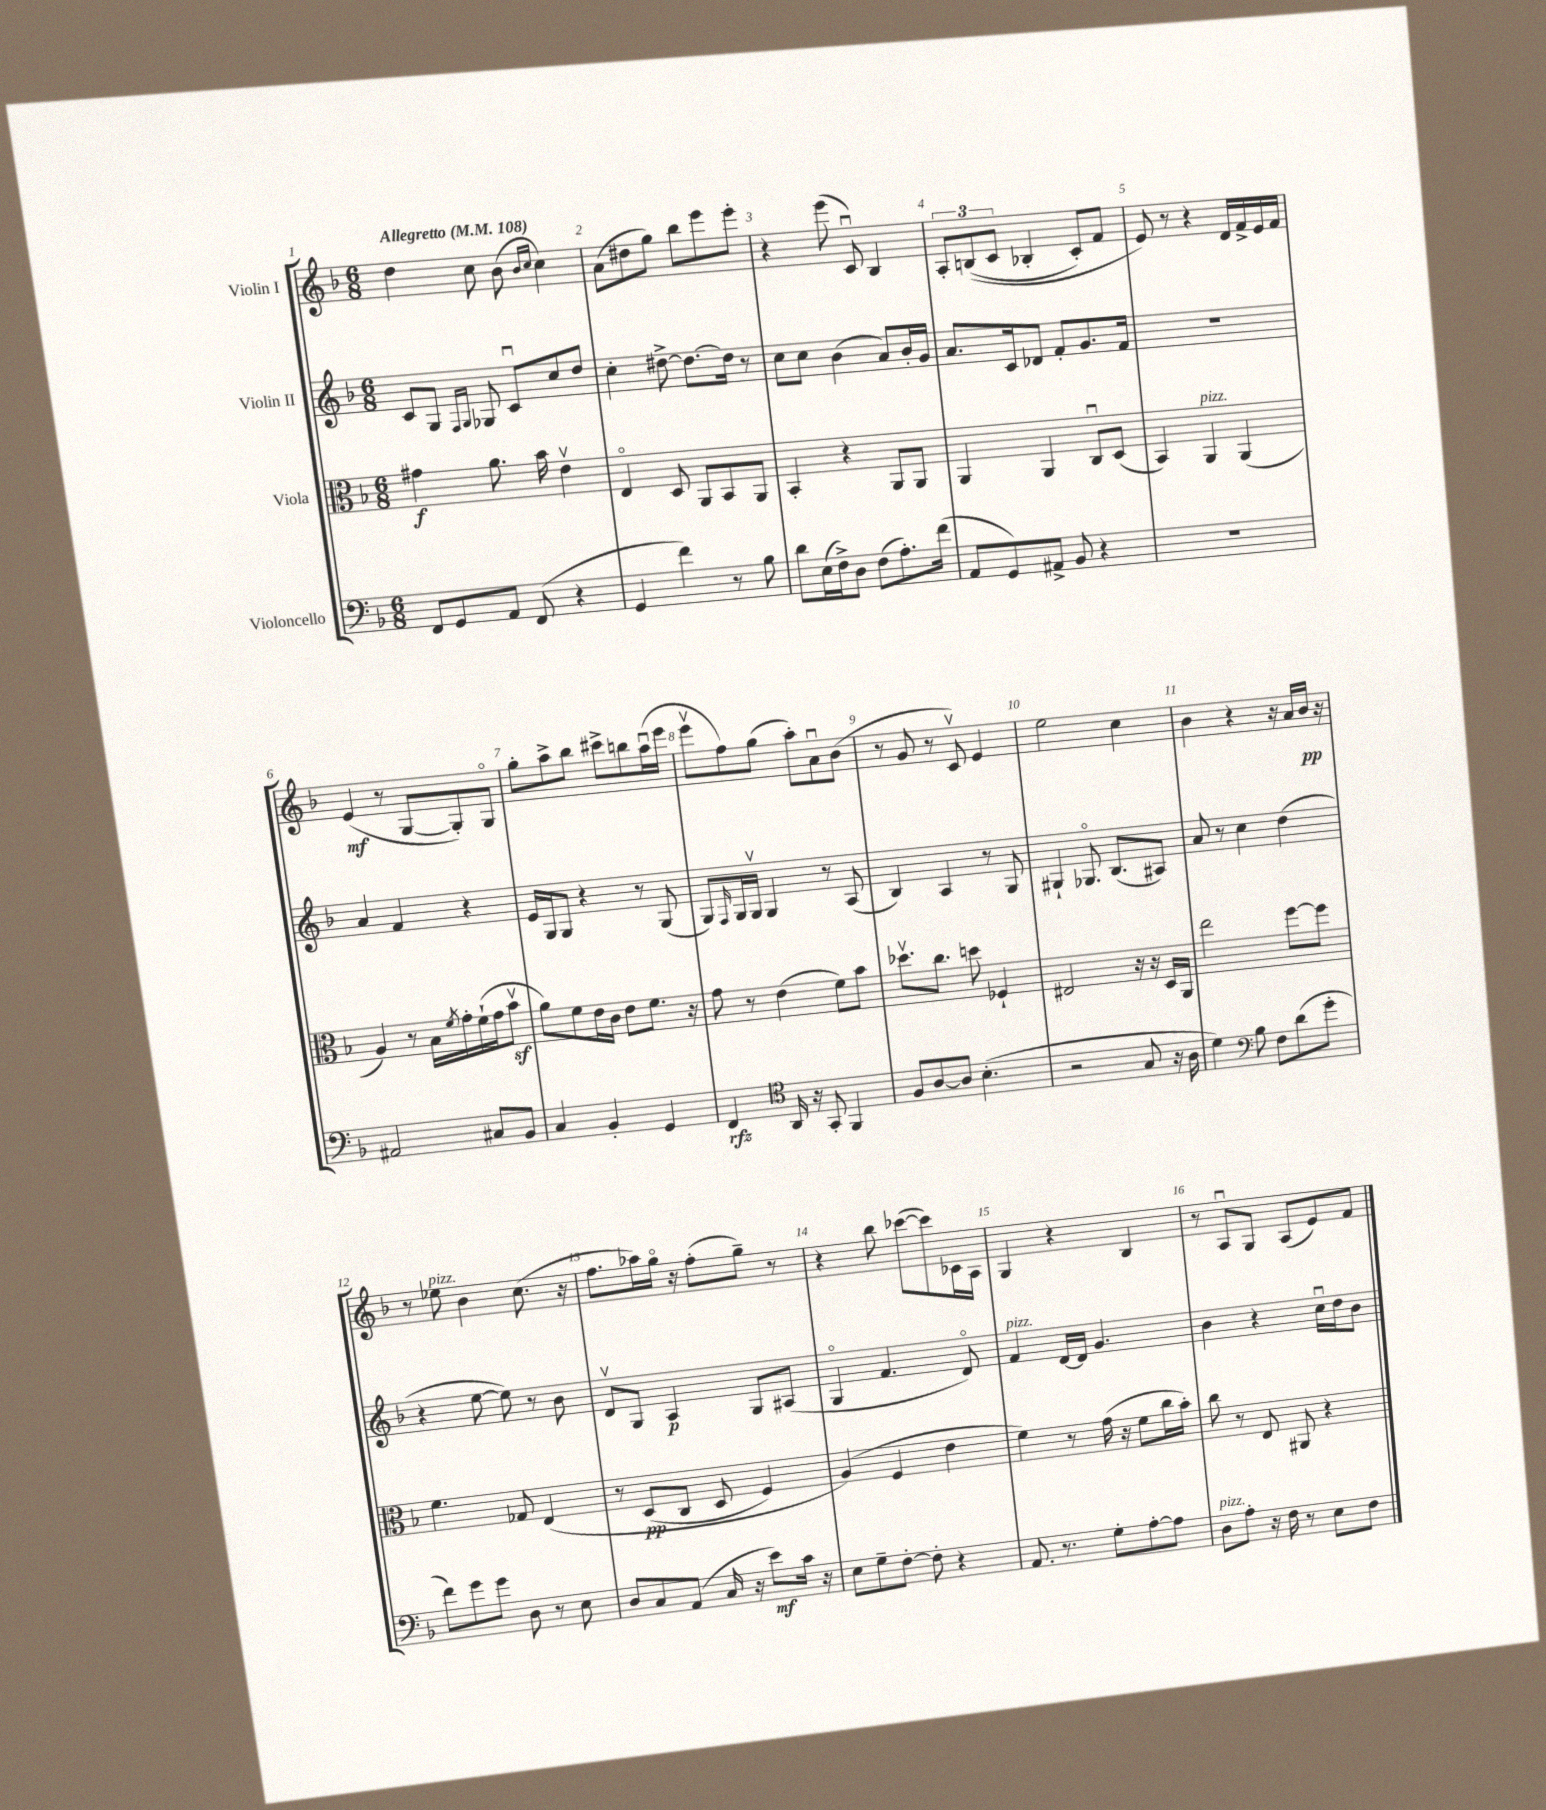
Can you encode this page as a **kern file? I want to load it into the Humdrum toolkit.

**kern	**dynam	**kern	**dynam	**kern	**dynam	**kern	**dynam
*part4	*part4	*part3	*part3	*part2	*part2	*part1	*part1
*staff4	*staff4	*staff3	*staff3	*staff2	*staff2	*staff1	*staff1
*I"Violoncello	*	*I"Viola	*	*I"Violin II	*	*I"Violin I	*
*clefF4	*	*clefC3	*	*clefG2	*	*clefG2	*
*k[b-]	*	*k[b-]	*	*k[b-]	*	*k[b-]	*
*M6/8	*	*M6/8	*	*M6/8	*	*M6/8	*
*MM108	*	*MM108	*	*MM108	*	*MM108	*
=1	=1	=1	=1	=1	=1	=1	=1
!	!	!	!	!	!	!LO:TX:a:B:t=Allegretto	!
8FF/L	.	4g#X\	f	8c/L	.	4dd\	.
8GG/	.	.	.	8G/J	.	.	.
.	.	.	.	16qqF/LL	.	.	.
.	.	.	.	16qqG/JJ	.	.	.
8AA/J	.	8.a\	.	8G-X/	.	8cc\	.
(8FF/	.	.	.	8cu/L	.	(8b-\	.
.	.	16b-\	.	.	.	.	.
.	.	.	.	.	.	16qqb-/LL	.
.	.	.	.	.	.	16qqcc/JJ	.
4r	.	4ev\	.	8cc/	.	4cc\)	.
.	.	.	.	8dd/J	.	.	.
=2	=2	=2	=2	=2	=2	=2	=2
4GG/	.	4E/	.	4cc'\	.	(8a\L	.
.	.	.	.	.	.	8dd#X\	.
4f\)	.	8D/	.	[8dd#X^\	.	8gg\J)	.
.	.	8AA/L	.	8.dd#\L_	.	8bb-\L	.
8r	.	8BB-/	.	.	.	8eee\	.
.	.	.	.	16dd#\Jk]	.	.	.
8B-\	.	8AA/J	.	8r	.	8eee'\J	.
=3	=3	=3	=3	=3	=3	=3	=3
8d\L	.	4BB-'/	.	8cc\L	.	4r	.
(16E\L	.	.	.	8cc\J	.	.	.
16F^\J)	.	.	.	.	.	.	.
8D\J	.	4r	.	(4b-\	.	(8eee\	.
(8F\L	.	.	.	.	.	8cu/)	.
8.A'\)	.	8AA/L	.	8a/L)	.	4B-/	.
.	.	8AA/J	.	16b-'/L	.	.	.
(16f\Jk	.	.	.	16g/JJ	.	.	.
=4	=4	=4	=4	=4	=4	=4	=4
8AA/L	.	4AA/	.	8.a/L	.	12A'/L	.
.	.	.	.	.	.	((12Bn/	.
8GG/)	.	.	.	.	.	.	.
.	.	.	.	.	.	12c/J	.
.	.	.	.	16c/k	.	.	.
8AA#X^/J	.	4AA/	.	8d-X/J	.	4B-X'/	.
8BB-/	.	.	.	8f'/L	.	.	.
4r	.	8Cu/L	.	8.g/	.	8c'/L)	.
.	.	(8D/J	.	.	.	8f/J	.
.	.	.	.	16f/Jk	.	.	.
=5	=5	=5	=5	=5	=5	=5	=5
2.r	.	4BB-/)	.	2.r	.	8e/)	.
.	.	.	.	.	.	8r	.
!	!	!LO:TX:a:i:t=pizz.	!	!	!	!	!
.	.	4AA/	.	.	.	4r	.
.	.	(4AA/	.	.	.	16d/LL	.
.	.	.	.	.	.	16f^/	.
.	.	.	.	.	.	16e/	.
.	.	.	.	.	.	16f/JJ	.
!!LO:LB:g=z
=6	=6	=6	=6	=6	=6	=6	=6
2AA#X/	.	4A/)	.	4a/	.	(4e/	mf
.	.	8r	.	4f/	.	8r	.
.	.	16B-\LL	.	.	.	[8G/L	.
.	.	8qf/	.	.	.	.	.
.	.	16g'\	.	.	.	.	.
8C#X/L	.	(16f`\	.	4r	.	8G'/])	.
.	.	16g\J	.	.	.	.	.
8BB-/J	.	8b-zv\J	.	.	.	8G/J	.
=7	=7	=7	=7	=7	=7	=7	=7
4C/	.	8a\L)	.	16e/LL	.	8gg'\L	.
.	.	.	.	16G/J	.	.	.
.	.	8f\	.	8G/J	.	8aa^\	.
4BB-'/	.	16e\L	.	4r	.	8bb-\J	.
.	.	16c\JJ	.	.	.	.	.
.	.	8e\L	.	.	.	8ccc#X^\L	.
4GG/	.	8.f\J	.	8r	.	8bbn\	.
.	.	.	.	(8G/	.	(16aau\L	.
.	.	16r	.	.	.	16eee\JJ	.
=8	=8	=8	=8	=8	=8	=8	=8
4FF/	rfz	8g\	.	8G/L)	.	8eeev\L	.
.	.	.	.	16qqF/	.	.	.
.	.	8r	.	16G/L	.	8ff\)	.
.	.	.	.	16Gv/JJ	.	.	.
*clefC4	*	*	*	*	*	*	*
16AA/	.	(4e\	.	4G/	.	(8gg\J	.
16r	.	.	.	.	.	.	.
8GG'/	.	.	.	.	.	8aa'\L)	.
4FF/	.	8f\L)	.	8r	.	8au\	.
.	.	8b-\J	.	(8A/	.	(8b-\J	.
=9	=9	=9	=9	=9	=9	=9	=9
8F/L	.	8.dd-Xv\L	.	4B-/)	.	8r	.
[8A/	.	.	.	.	.	8g/	.
.	.	8.cc\J	.	.	.	.	.
8A/J]	.	.	.	4A/	.	8r	.
(4.B-'\	.	8ddn\	.	.	.	8cv/)	.
.	.	4F-X`/	.	8r	.	4e/	.
.	.	.	.	8G/	.	.	.
=10	=10	=10	=10	=10	=10	=10	=10
2r	.	2E#X/	.	4G#X`/	.	2ee\	.
.	.	.	.	8.G-X/	.	.	.
.	.	.	.	(8.B-/L	.	.	.
8G/	.	16r	.	.	.	4cc\	.
.	.	16r	.	.	.	.	.
16r	.	16D/LL	.	8A#X/J)	.	.	.
16A\	.	16AA/JJ	.	.	.	.	.
=11	=11	=11	=11	=11	=11	=11	=11
4d\)	.	2ee\	.	8a/	.	4b-\	.
.	.	.	.	8r	.	.	.
*clefF4	*	*	*	*	*	*	*
8B-\	.	.	.	4cc\	.	4r	.
8F\L	.	.	.	.	.	.	.
(8d\	.	[8ff\L	.	(4dd\	.	16r	.
.	.	.	.	.	.	16a/LL	.
8g'\J	.	8ff\J]	.	.	.	16b-/JJ	pp
.	.	.	.	.	.	16r	.
!!LO:LB:g=z
=12	=12	=12	=12	=12	=12	=12	=12
8f\L)	.	4.f\	.	4r	.	8r	.
!	!	!	!	!	!	!LO:TX:a:i:t=pizz.	!
8g\	.	.	.	.	.	8ee-X\	.
8g\J	.	.	.	[8ee\	.	4b-\	.
8D\	.	8G-X/	.	8ee\])	.	.	.
8r	.	(4E/	.	8r	.	(8.cc\	.
8E\	.	.	.	8b-\	.	.	.
.	.	.	.	.	.	16r	.
=13	=13	=13	=13	=13	=13	=13	=13
8D/L	.	8r	.	8dv/L	.	8.ff\L	.
8C/	.	(8D/L	pp	8G/J	.	.	.
.	.	.	.	.	.	16aa-X\L)	.
(8AA/J	.	8C/J	.	4A/	p	16gg\JJ	.
.	.	.	.	.	.	16r	.
16C/	.	8D/	.	.	.	(8ff'\L	.
16r	.	.	.	.	.	.	.
8e\L)	mf	4F/)	.	8G/L	.	8gg~\J)	.
16c\Jk	.	.	.	(8A#X/J	.	8r	.
16r	.	.	.	.	.	.	.
=14	=14	=14	=14	=14	=14	=14	=14
8E\L	.	(4A/)	.	4G/	.	4r	.
8G~\	.	.	.	.	.	.	.
[8F'\J	.	4F/	.	4.f/	.	8bb-\	.
8F'\]	.	.	.	.	.	([8ccc-X\L	.
4r	.	4e\	.	.	.	8ccc-\])	.
.	.	.	.	8d/)	.	16c-X\L	.
.	.	.	.	.	.	16A\JJ	.
=15	=15	=15	=15	=15	=15	=15	=15
!	!	!	!	!LO:TX:a:i:t=pizz.	!	!	!
8.AA/	.	4f\)	.	4f/	.	4G/	.
8.r	.	.	.	.	.	.	.
.	.	8r	.	[16d/LL	.	4r	.
.	.	.	.	16d/JJ]	.	.	.
8G'\L	.	(16g\	.	4.g/	.	.	.
.	.	16r	.	.	.	.	.
[8A'\	.	8f\L	.	.	.	4B-/	.
8A\J]	.	16cc\L	.	.	.	.	.
.	.	16b-'\JJ)	.	.	.	.	.
=16	=16	=16	=16	=16	=16	=16	=16
!LO:TX:a:i:t=pizz.	!	!	!	!	!	!	!
8D\L	.	8cc\	.	4b-\	.	8r	.
8A'\J	.	8r	.	.	.	8Au/L	.
16r	.	8E/	.	4r	.	8G/J	.
16F\	.	.	.	.	.	.	.
8r	.	8AA#X/	.	.	.	(8A/L	.
8E\L	.	4r	.	16ccu\LL	.	8e/)	.
.	.	.	.	16dd\J	.	.	.
8F\J	.	.	.	8b-\J	.	8f/J	.
==	==	==	==	==	==	==	==
*-	*-	*-	*-	*-	*-	*-	*-
